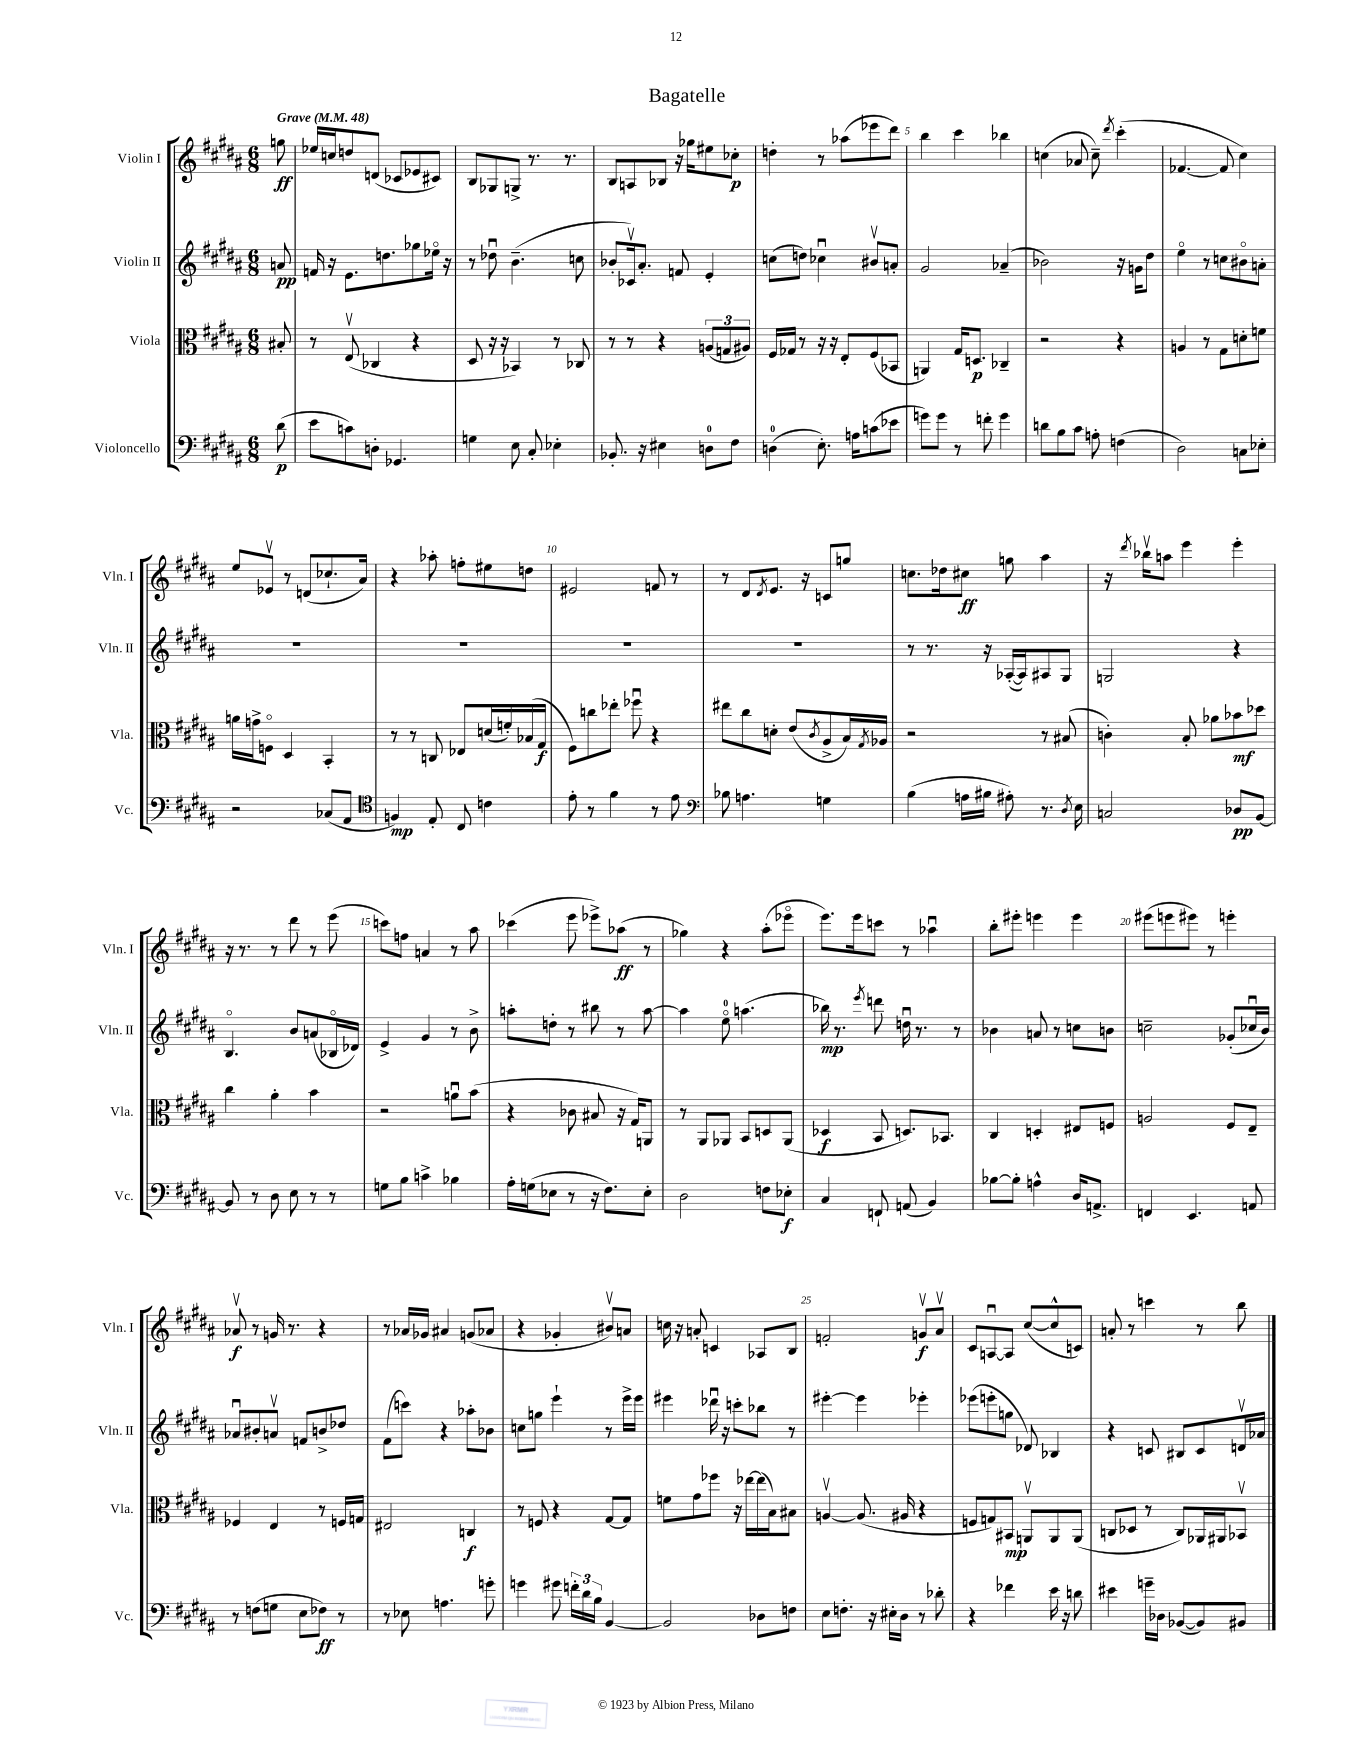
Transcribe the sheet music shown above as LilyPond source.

\header { title = "Bagatelle" }
<<
\new StaffGroup <<
\new Staff = "s0" \with { instrumentName = "Violin I" shortInstrumentName = "Vln. I" } {
    \clef treble \key b \major \numericTimeSignature \time 6/8 \partial 8 \tempo "Grave" 4 = 48
    g''8\ff |
    ees''16 c''16 d''8 d'8( ces'8 ees'8 cis'8) |
    b8 ges8 g8-> r8. r8. |
    b8 a8 bes8 r16 ges''16 eis''8 ces''8-.\p |
    d''4-. r8 aes''8( ees'''8 dis'''8) |
    b''4 cis'''4 bes''4 |
    c''4( aes'8 c''8--) \acciaccatura { dis'''8 } cis'''4-.( |
    fes'4.~ fes'8 cis''4) |
    e''8 ees'8\upbow r8 d'8( ces''8.-! ais'16) |
    r4 aes''8-. f''8-. eis''8 d''8 |
    eis'2 f'8 r8 |
    r8 dis'8 \acciaccatura { dis'8 } e'8. r16 c'8 g''8 |
    c''8. des''16 cis''8\ff g''8 ais''4 |
    r16 \acciaccatura { dis'''8 } bes''16\upbow a''8 e'''4 e'''4-. |
    r16 r8. r8 dis'''8 r8 e'''8( |
    c'''8) f''8 a'4 r8 ais''8 |
    ces'''4( e'''8 ees'''8->) aes''8\ff( r8 |
    ges''4) r4 ais''8-.( ees'''8\flageolet |
    e'''8.) e'''16 c'''8 r8 aes''4\downbow |
    b''8-. eis'''8-. e'''4 e'''4 |
    eis'''8( e'''8 eis'''8) r8 e'''4-. |
    aes'8\upbow\f r8 g'16 r8. r4 |
    r8 aes'16 ges'16 ais'4 g'8( aes'8 |
    r4 ges'4-. bis'8\upbow) a'8 |
    c''16 r16 a'8-. c'4 aes8 b8 |
    f'2-. g'8\upbow\f ais'8\upbow |
    cis'8 a8~\downbow a8 cis''8~( cis''8-^ c'8) |
    a'8-. r8 c'''4 r8 b''8 \bar "|." |
}
\new Staff = "s1" \with { instrumentName = "Violin II" shortInstrumentName = "Vln. II" } {
    \clef treble \key b \major \numericTimeSignature \time 6/8 \partial 8
    a'8\pp |
    f'16 r16 e'8. d''8. ges''8 ees''16\flageolet r16 |
    r8 des''8\downbow b'4.--( c''8 |
    bes'8-. ces'16\upbow) ais'8.-. f'8 e'4-. |
    c''8( d''8) ces''4\downbow bis'8\upbow a'8-. |
    gis'2 aes'4--( |
    bes'2) r16 g'16 dis''8 |
    e''4\flageolet r8 c''8 bis'8\flageolet a'8-. |
    R2. |
    R2. |
    R2. |
    R2. |
    r8 r8. r16 aes16~-.( aes16) ais8 gis8 |
    g2 r4 |
    b4.\flageolet b'8 a'8( bes16\flageolet des'16) |
    e'4-> gis'4 r8 b'8-> |
    a''8-. d''8-. r8 bis''8 r8 a''8~ |
    a''4 e''8-0\flageolet a''4.( |
    bes''16\mp) r8. \acciaccatura { e'''8 } d'''8 d''16\downbow r8. r8 |
    bes'4 a'8 r8 c''8 b'8 |
    c''2-- ges'8-.( ces''16\downbow b'16) |
    aes'8\downbow bis'8-. a'8\upbow f'8 b'8-> des''8 |
    fis'8( c'''8) r4 aes''8-. bes'8 |
    c''8 g''8 e'''4-! r8 e'''16-> e'''16 |
    eis'''4 des'''16\downbow r16 c'''8-. bes''8 r8 |
    eis'''4~-. eis'''4 ees'''4-. |
    ees'''8( e'''8-. g''8 des'8) bes4 |
    r4 c'8 bis8 c'8 d'16\upbow aes'16 \bar "|." |
}
\new Staff = "s2" \with { instrumentName = "Viola" shortInstrumentName = "Vla." } {
    \clef alto \key b \major \numericTimeSignature \time 6/8 \partial 8
    bis8-. |
    r8 e8\upbow( ces4 r4 |
    dis8 r16 r16 bes,4) r8 ces8 |
    r8 r8 r4 \tuplet 3/2 { a8( g8 ais8) } |
    fis16 ges16 r8 r16 r16 e8-. fis8( bes,8 |
    a,4) gis16 d8.\p ces4-- |
    r2 r4 |
    a4 r8 gis8 d'8-. f'8 |
    a'16 g'16-> f8\flageolet dis4 b,4-. |
    r8 r8 c8 ees8 d'16( f'16-.) bes16( gis16\f |
    fis8) c''8 ees''8-. fes''8\downbow r4 |
    eis''8 cis''8 d'8-. e'8( \acciaccatura { cis'8 } ais8-> b16) \acciaccatura { gis8 } aes16 |
    r2 r8 bis8( |
    c'4-.) b8-. aes'8 bes'8\mf des''8 |
    cis''4 ais'4-. b'4 |
    r2 a'8\downbow b'8( |
    r4 ces'8 bis8 r16 gis16) a,8 |
    r8 ais,8 aes,8 b,8 d8 aes,8( |
    des4\f b,8 d8.) bes,8. |
    cis4 d4-. eis8 f8 |
    a2 fis8 e8-- |
    fes4 e4 r8 f16 g16 |
    eis2 c4\f |
    r8 f8 r4 gis8~ gis8 |
    f'8 gis'8 fes''8 r16 ees''16~ ees''16( b16) bis8 |
    a4~\upbow a8.( ais16 r4 |
    f8 g8) bis,8\mp a,8\upbow a,8 a,8( |
    c8 des8 r8 c8) aes,16 ais,16 bes,8\upbow \bar "|." |
}
\new Staff = "s3" \with { instrumentName = "Violoncello" shortInstrumentName = "Vc." } {
    \clef bass \key b \major \numericTimeSignature \time 6/8 \partial 8
    dis'8\p( |
    e'8 c'8) d8-. ges,4. |
    g4 e8 cis8-. ees4-. |
    bes,8.-. r16 eis4 d8-0 fis8 |
    d4-0( e8.-.) a16 c'8( ees'8 |
    g'8) g'8 r8 f'8-. g'4 |
    d'8 b8 cis'8 a8-. f4( |
    dis2) c8 ees8-. |
    r2 ces8( ais,8 |
    \clef tenor f4\mp) e8-. cis8 c'4 |
    e'8-. r8 fis'4 r8 e'8 |
    \clef bass bes8 a4. g4 |
    b4( a16 bis16 ais8-.) r8. \acciaccatura { dis8 } e16 |
    c2 des8\pp b,8~ |
    b,8 r8 dis8 e8 r8 r8 |
    g8 b8 c'4-> bes4 |
    ais16-. g16( ees8 r8 r16 fis8.) ees8-. |
    dis2 f8 ees8-.\f |
    cis4 f,8-! a,8( b,4) |
    bes8~ bes8-. a4-^ dis16 a,8.-> |
    f,4 e,4. a,8 |
    r8 f8( g8 e8 fes8\ff) r8 |
    r8 ees8 a4. g'8-. |
    g'4 gis'8 \tuplet 3/2 { f'16-. dis'16 b16 } b,4~ |
    b,2 des8 f8 |
    e8 f8.-. r16 eis16-. dis16 r8 des'8-. |
    r4 fes'4 e'16 r16 d'8 |
    eis'4 g'16-- des16 bes,8~( bes,8) bis,8 \bar "|." |
}
>>
>>
\layout { \context { \Score \override BarNumber.break-visibility = ##(#f #t #t) barNumberVisibility = #(every-nth-bar-number-visible 5) } }
